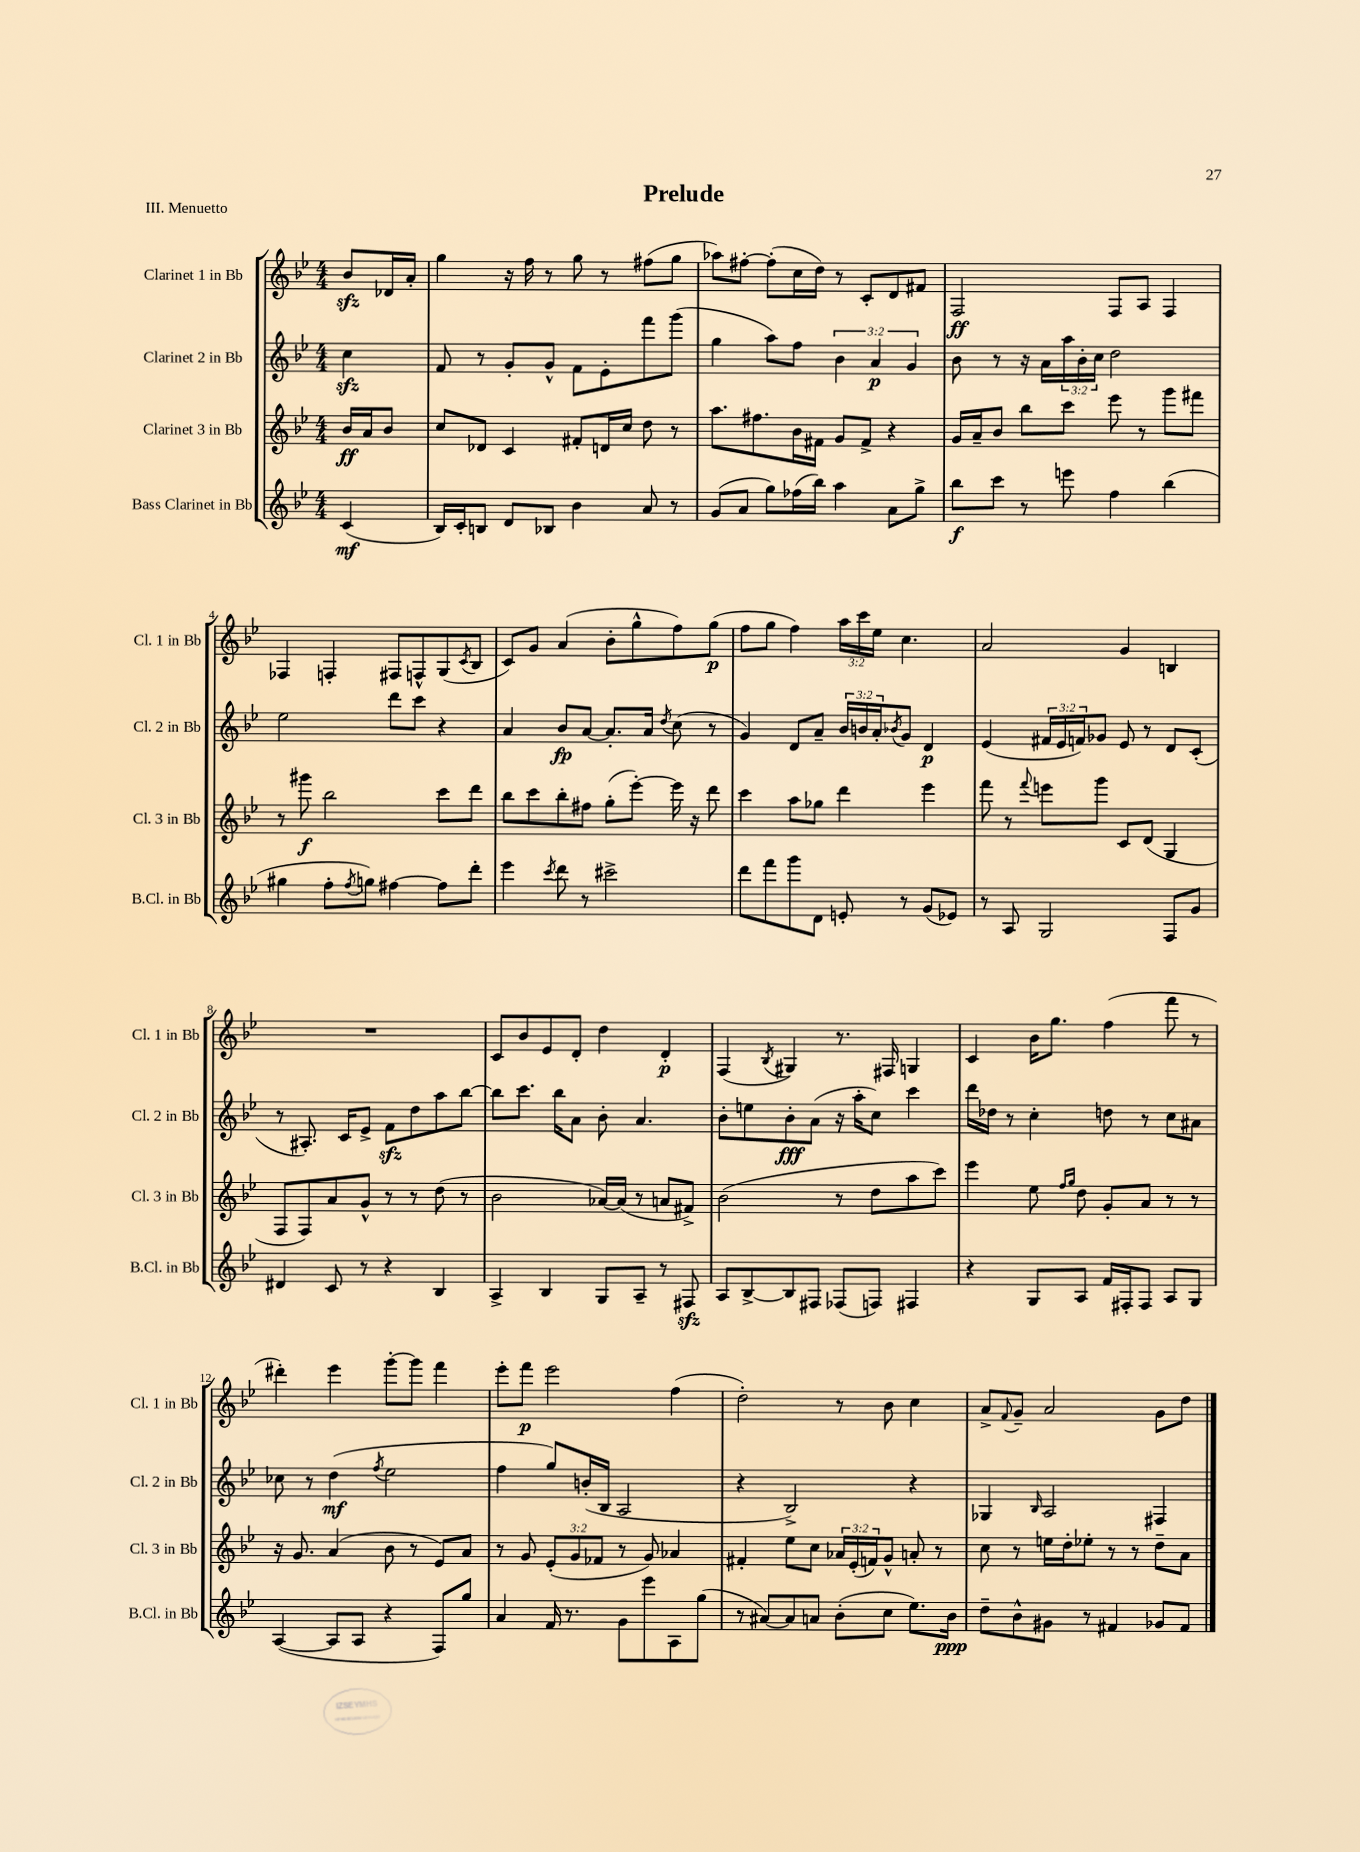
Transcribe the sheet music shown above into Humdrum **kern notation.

**kern	**dynam	**kern	**dynam	**kern	**dynam	**kern	**dynam
*part4	*part4	*part3	*part3	*part2	*part2	*part1	*part1
*staff4	*staff4	*staff3	*staff3	*staff2	*staff2	*staff1	*staff1
*I"Bass Clarinet in Bb	*	*I"Clarinet 3 in Bb	*	*I"Clarinet 2 in Bb	*	*I"Clarinet 1 in Bb	*
*I'B.Cl. in Bb	*	*I'Cl. 3 in Bb	*	*I'Cl. 2 in Bb	*	*I'Cl. 1 in Bb	*
*clefG2	*	*clefG2	*	*clefG2	*	*clefG2	*
*k[b-e-]	*	*k[b-e-]	*	*k[b-e-]	*	*k[b-e-]	*
*M4/4	*	*M4/4	*	*M4/4	*	*M4/4	*
=	=	=	=	=	=	=	=
(4c/	mf	16b-/LL	ff	4cczz\	.	8b-zz/L	.
.	.	16a/J	.	.	.	.	.
.	.	8b-/J	.	.	.	16d-X/L	.
.	.	.	.	.	.	16a'/JJ	.
=1	=1	=1	=1	=1	=1	=1	=1
16B-/LL)	.	8cc/L	.	8f/	.	4gg\	.
16c'/J	.	.	.	.	.	.	.
8Bn/J	.	8d-X/J	.	8r	.	.	.
8d/L	.	4c/	.	8g'/L	.	16r	.
.	.	.	.	.	.	16ff\	.
8B-X/J	.	.	.	8g^^/J	.	8r	.
4b-\	.	8f#X'/L	.	8f\L	.	8gg\	.
.	.	16dn/L	.	8e-'\	.	8r	.
.	.	16cc/JJ	.	.	.	.	.
8a/	.	8dd\	.	8fff\	.	(8ff#X\L	.
8r	.	8r	.	(8ggg\J	.	8gg\J	.
=2	=2	=2	=2	=2	=2	=2	=2
(8g/L	.	8.aa\L	.	4gg\	.	8aa-X\L)	.
8a/J	.	.	.	.	.	[8ff#X'\J	.
.	.	8.ff#X\	.	.	.	.	.
8gg\L)	.	.	.	8aa\L)	.	(8ff#'\L]	.
(16ff-X\L	.	16b-\L	.	8ff\J	.	16cc\L	.
16bb-\JJ)	.	16f#X\JJ	.	.	.	16dd\JJ)	.
4aa\	.	8g/L	.	6b-\	.	8r	.
.	.	8f#^/J	.	.	.	8c'/L	.
.	.	.	.	6a/	p	.	.
8a\L	.	4r	.	.	.	8d/	.
.	.	.	.	6g/	.	.	.
8gg^\J	.	.	.	.	.	8f#X/J	.
=3	=3	=3	=3	=3	=3	=3	=3
8bb-\L	f	16g/LL	.	8b-\	.	2F/	ff
.	.	16a~/J	.	.	.	.	.
8ccc\J	.	8b-/J	.	8r	.	.	.
8r	.	8bb-\L	.	16r	.	.	.
.	.	.	.	16a\LL	.	.	.
8eeen\	.	8ccc\J	.	24aa\	.	.	.
.	.	.	.	24b-'\	.	.	.
.	.	.	.	24cc\JJ	.	.	.
4ff\	.	8eee-\	.	2dd\	.	8F/L	.
.	.	8r	.	.	.	8A/J	.
(4bb-\	.	8ggg\L	.	.	.	4F/	.
.	.	8fff#X\J	.	.	.	.	.
!!LO:LB:g=z
=4	=4	=4	=4	=4	=4	=4	=4
4gg#X\	.	8r	.	2ee-\	.	4F-X/	.
.	.	8ggg#X\	f	.	.	.	.
8ff'\L	.	2bb-\	.	.	.	4Fn'/	.
8qff/	.	.	.	.	.	.	.
8ggn\J)	.	.	.	.	.	.	.
[4ff#X\	.	.	.	8ddd\L	.	8F#X/L	.
.	.	.	.	8ccc\J	.	8Fn^^/	.
8ff#\L]	.	8ccc\L	.	4r	.	(8G/	.
.	.	.	.	.	.	8qc/	.
8ddd'\J	.	8ddd\J	.	.	.	8B-/J	.
=5	=5	=5	=5	=5	=5	=5	=5
4eee-\	.	8bb-\L	.	4a/	.	8c/L)	.
.	.	8ccc\	.	.	.	8g/J	.
8qccc/	.	.	.	.	.	.	.
8ddd\	.	8bb-'\	.	8b-/L	fp	(4a/	.
8r	.	8ff#X\J	.	[8a/J	.	.	.
2ccc#X^\	.	(8gg'\L	.	8.a'/L]	.	8b-'\L	.
.	.	[8eee-'\J)	.	.	.	8gg^^\	.
.	.	.	.	16a/Jk	.	.	.
.	.	.	.	8qdd/	.	.	.
.	.	16eee-\]	.	(8cc\	.	8ff\)	.
.	.	16r	.	.	.	.	.
.	.	8ddd\	.	8r	.	(8gg\J	p
=6	=6	=6	=6	=6	=6	=6	=6
8ddd\L	.	4ccc\	.	4g/)	.	8ff\L	.
8fff\	.	.	.	.	.	8gg\J	.
8ggg\	.	8aa\L	.	8d/L	.	4ff\)	.
8d\J	.	8gg-X\J	.	8a~/J	.	.	.
8en'/	.	4ddd\	.	24b-/LL	.	24aa\LL	.
.	.	.	.	24bn/	.	24ccc\	.
.	.	.	.	24a'/J	.	24ee-\JJ	.
.	.	.	.	8qb-X/	.	.	.
8r	.	.	.	8g/J	.	4.cc\	.
(8g/L	.	4eee-\	.	4d/	p	.	.
8e-X/J)	.	.	.	.	.	.	.
=7	=7	=7	=7	=7	=7	=7	=7
8r	.	8fff\	.	(4e-/	.	2a/	.
8A/	.	8r	.	.	.	.	.
.	.	8qqfff/	.	.	.	.	.
2G/	.	8eeen\L	.	24f#X/LL	.	.	.
.	.	.	.	24e-/	.	.	.
.	.	.	.	24fn/J)	.	.	.
.	.	8ggg\J	.	8g-X/J	.	.	.
.	.	8c/L	.	8e-/	.	4g/	.
.	.	(8d/J	.	8r	.	.	.
8F/L	.	4G/	.	8d/L	.	4Bn/	.
8g/J	.	.	.	(8c'/J	.	.	.
!!LO:LB:g=z
=8	=8	=8	=8	=8	=8	=8	=8
4d#X/	.	8F/L	.	8r	.	1r	.
.	.	8F/)	.	8.A#X'/)	.	.	.
8c/	.	8a/	.	.	.	.	.
.	.	.	.	16c/KL	.	.	.
8r	.	8g^^/J	.	8e-^/J	.	.	.
4r	.	8r	.	8fzz\L	.	.	.
.	.	8r	.	8dd\	.	.	.
4B-/	.	(8dd\	.	8aa\	.	.	.
.	.	8r	.	[8bb-\J	.	.	.
=9	=9	=9	=9	=9	=9	=9	=9
4A^/	.	2b-\	.	8bb-\L]	.	8c/L	.
.	.	.	.	8.ccc\J	.	8b-/	.
4B-/	.	.	.	.	.	8e-/	.
.	.	.	.	16bb-\KL	.	.	.
.	.	.	.	8a\J	.	8d'/J	.
8G/L	.	[16a-X/LL)	.	8b-'\	.	4dd\	.
.	.	(16a-/JJ]	.	.	.	.	.
8A~/J	.	8r	.	4.a/	.	.	.
8r	.	8an/L	.	.	.	4d'/	p
8F#Xzz/	.	8f#X^/J)	.	.	.	.	.
=10	=10	=10	=10	=10	=10	=10	=10
8A/L	.	(2b-\	.	8b-'\L	.	(4F/	.
[8B-^/	.	.	.	8een\	.	.	.
.	.	.	.	.	.	8qB-/	.
8B-/]	.	.	.	8b-'\	fff	4G#X/)	.
8F#X/J	.	.	.	(8a\J	.	.	.
(8F-X/L	.	8r	.	16r	.	8.r	.
.	.	.	.	16aa'\KL	.	.	.
8Fn/J)	.	8dd\L	.	8cc\J)	.	.	.
.	.	.	.	.	.	16F#X/	.
4F#X/	.	8aa\	.	4ccc\	.	4Gn/	.
.	.	8ccc\J)	.	.	.	.	.
=11	=11	=11	=11	=11	=11	=11	=11
4r	.	4eee-\	.	16ddd\LL	.	4c/	.
.	.	.	.	16dd-X\JJ	.	.	.
.	.	.	.	8r	.	.	.
8G/L	.	8ee-\	.	4cc'\	.	16b-\KL	.
.	.	.	.	.	.	8.gg\J	.
.	.	16qqff/LL	.	.	.	.	.
.	.	16qqgg/JJ	.	.	.	.	.
8A/J	.	8dd\	.	.	.	.	.
16f/LL	.	8g'/L	.	8ddn\	.	(4ff\	.
16F#X'/J	.	.	.	.	.	.	.
8F#/J	.	8a/J	.	8r	.	.	.
8A/L	.	8r	.	8cc\L	.	8fff\	.
8G/J	.	8r	.	8a#X\J	.	8r	.
!!LO:LB:g=z
=12	=12	=12	=12	=12	=12	=12	=12
([4A/	.	16r	.	8cc-X\	.	4ddd#X'\)	.
.	.	8.g/	.	.	.	.	.
.	.	.	.	8r	.	.	.
8A/L]	.	(4a/	.	(4dd\	mf	4eee-\	.
8A/J	.	.	.	.	.	.	.
.	.	.	.	8qff/	.	.	.
4r	.	8b-\	.	2ee-\	.	[8ggg'\L	.
.	.	8r	.	.	.	8ggg\J]	.
8F/L)	.	8e-/L)	.	.	.	4fff\	.
8gg/J	.	8a/J	.	.	.	.	.
=13	=13	=13	=13	=13	=13	=13	=13
4a/	.	8r	.	4ff\	.	8eee-'\L	.
.	.	8g/	.	.	.	8fff\J	p
16f/	.	(12e-'/L	.	8gg/L)	.	2eee-\	.
8.r	.	.	.	.	.	.	.
.	.	12g/	.	.	.	.	.
.	.	.	.	(16bn'/L	.	.	.
.	.	12f-X/J	.	.	.	.	.
.	.	.	.	16B-/JJ	.	.	.
8g\L	.	8r	.	2A/	.	.	.
8eee-\	.	8g/)	.	.	.	.	.
8A\	.	4a-X/	.	.	.	(4ff\	.
(8gg\J	.	.	.	.	.	.	.
=14	=14	=14	=14	=14	=14	=14	=14
8r	.	4f#X'/	.	4r	.	2dd'\)	.
[8a#X/L)	.	.	.	.	.	.	.
8a#/]	.	8ee-\L	.	2B-^/)	.	.	.
8an/J	.	8cc\J	.	.	.	.	.
(8b-'\L	.	24a-X/LL	.	.	.	8r	.
.	.	(24e-'/	.	.	.	.	.
.	.	24fn/J)	.	.	.	.	.
8cc\J	.	8g^^/J	.	.	.	8b-\	.
8.ee-\L)	.	8an'/	.	4r	.	4cc\	.
.	.	8r	.	.	.	.	.
16b-\Jk	ppp	.	.	.	.	.	.
=15	=15	=15	=15	=15	=15	=15	=15
8dd~\L	.	8cc\	.	4G-X/	.	8a^/L	.
.	.	.	.	.	.	8qqf/	.
8b-^^\	.	8r	.	.	.	8g~/J	.
.	.	.	.	16qqB-/	.	.	.
8g#X\J	.	16een\LL	.	2A/	.	2a/	.
.	.	16dd'\J	.	.	.	.	.
8r	.	8ee-X'\J	.	.	.	.	.
4f#X/	.	8r	.	.	.	.	.
.	.	8r	.	.	.	.	.
8g-X/L	.	8dd~\L	.	4F#X/	.	8g\L	.
8f#/J	.	8a\J	.	.	.	8dd\J	.
==	==	==	==	==	==	==	==
*-	*-	*-	*-	*-	*-	*-	*-
